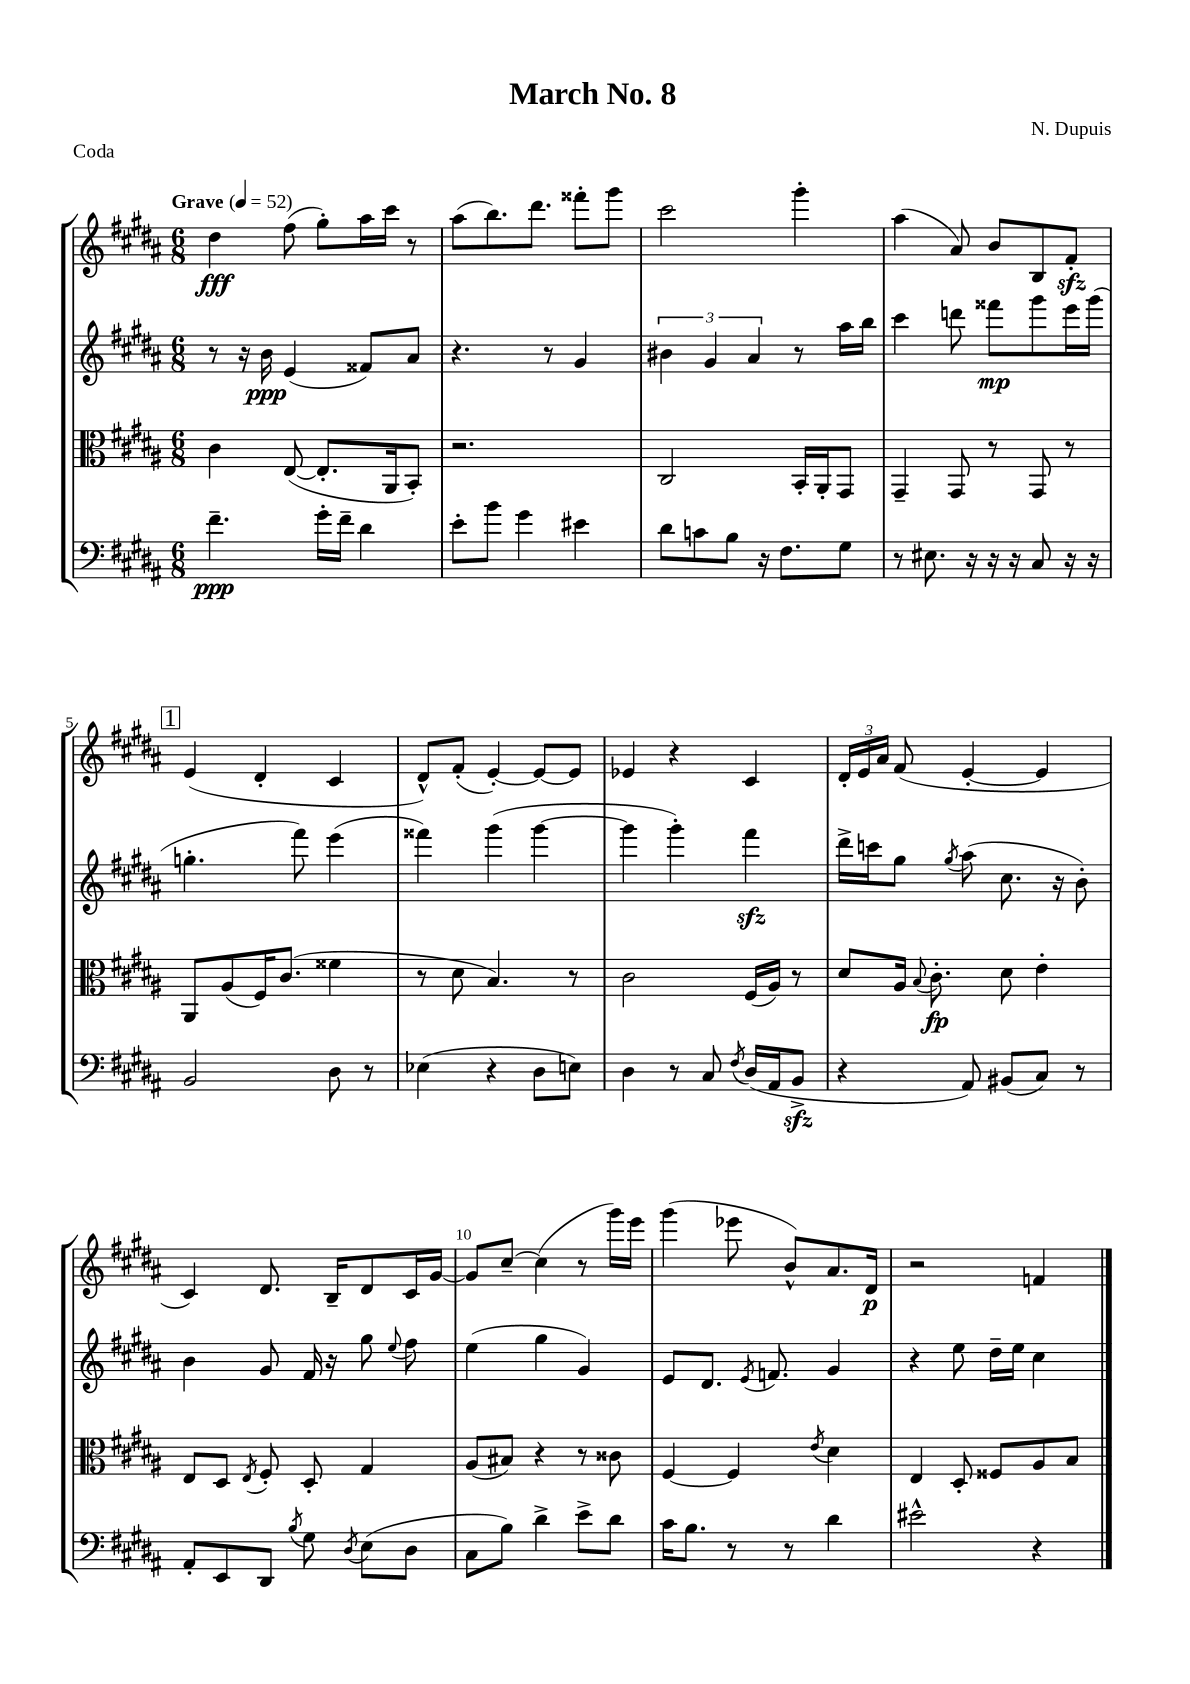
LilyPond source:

\header { title = "March No. 8" composer = "N. Dupuis" piece = "Coda" }
<<
\new StaffGroup <<
\new Staff = "s0" {
    \clef treble \key b \major \numericTimeSignature \time 6/8 \tempo "Grave" 4 = 52
    \autoBeamOff dis''4\fff fis''8( gis''8[-.) ais''16 cis'''16] r8 |
    ais''8[( b''8.) dis'''8.] fisis'''8[-. gis'''8] |
    cis'''2 gis'''4-. |
    ais''4( ais'8) b'8[ b8 fis'8]-.\sfz |
    \mark \markup { \box "1" } e'4( dis'4-. cis'4 |
    dis'8[-^) fis'8]-.( e'4~-.) e'8[~ e'8] |
    ees'4 r4 cis'4 |
    \tuplet 3/2 { dis'16[-. e'16 ais'16] } fis'8( e'4~-. e'4 |
    cis'4) dis'8. b16[-- dis'8 cis'16 gis'16]~ |
    gis'8[ cis''8]~-- cis''4( r8 gis'''16[) e'''16] |
    gis'''4( ees'''8 b'8[-^) ais'8. dis'16]\p |
    r2 f'4 \bar "|." |
}
\new Staff = "s1" {
    \clef treble \key b \major \numericTimeSignature \time 6/8
    \autoBeamOff r8 r16 b'16\ppp e'4( fisis'8[) ais'8] |
    r4. r8 gis'4 |
    \tuplet 3/2 { bis'4 gis'4 ais'4 } r8 ais''16[ b''16] |
    cis'''4 d'''8 fisis'''8[\mp gis'''8 e'''16 gis'''16]( |
    \mark \markup { \box "1" } g''4.-. fis'''8) e'''4( |
    fisis'''4) gis'''4( gis'''4~ |
    gis'''4 gis'''4-.) fis'''4\sfz |
    dis'''16[-> c'''16 gis''8] \acciaccatura { gis''8 } ais''8( cis''8. r16 b'8-.) |
    b'4 gis'8 fis'16 r16 gis''8 \appoggiatura { e''8 } fis''8 |
    e''4( gis''4 gis'4) |
    e'8[ dis'8.] \acciaccatura { e'8 } f'8. gis'4 |
    r4 e''8 dis''16[-- e''16] cis''4 \bar "|." |
}
\new Staff = "s2" {
    \clef alto \key b \major \numericTimeSignature \time 6/8
    \autoBeamOff cis'4 e8~( e8.[-. ais,16 b,8]-.) |
    r2. |
    cis2 b,16[-. ais,16-. gis,8] |
    gis,4-- gis,8 r8 gis,8 r8 |
    \mark \markup { \box "1" } ais,8[ ais8( fis16) cis'8.]( fisis'4 |
    r8 dis'8 b4.) r8 |
    cis'2 fis16[( ais16]) r8 |
    dis'8[ ais16] \appoggiatura { b8 } cis'8.-.\fp dis'8 e'4-. |
    e8[ dis8] \acciaccatura { e8 } fis8-. dis8-. gis4 |
    ais8[( bis8]) r4 r8 cisis'8 |
    fis4~ fis4 \acciaccatura { e'8 } dis'4 |
    e4 dis8-. fisis8[ ais8 b8] \bar "|." |
}
\new Staff = "s3" {
    \clef bass \key b \major \numericTimeSignature \time 6/8
    \autoBeamOff fis'4.--\ppp gis'16[-. fis'16]-- dis'4 |
    e'8[-. b'8] gis'4 eis'4 |
    dis'8[ c'8 b8] r16 fis8.[ gis8] |
    r8 eis8. r16 r16 r16 cis8 r16 r16 |
    \mark \markup { \box "1" } b,2 dis8 r8 |
    ees4( r4 dis8[ e8]) |
    dis4 r8 cis8 \acciaccatura { fis8 } dis16[( ais,16 b,8]->\sfz |
    r4 ais,8) bis,8[( cis8]) r8 |
    ais,8[-. e,8 dis,8] \acciaccatura { b8 } gis8 \acciaccatura { dis8 } e8[( dis8] |
    cis8[ b8]) dis'4-> e'8[-> dis'8] |
    cis'16[ b8.] r8 r8 dis'4 |
    eis'2-^ r4 \bar "|." |
}
>>
>>
\layout { \context { \Score \override BarNumber.break-visibility = ##(#f #t #t) barNumberVisibility = #(every-nth-bar-number-visible 5) } }
